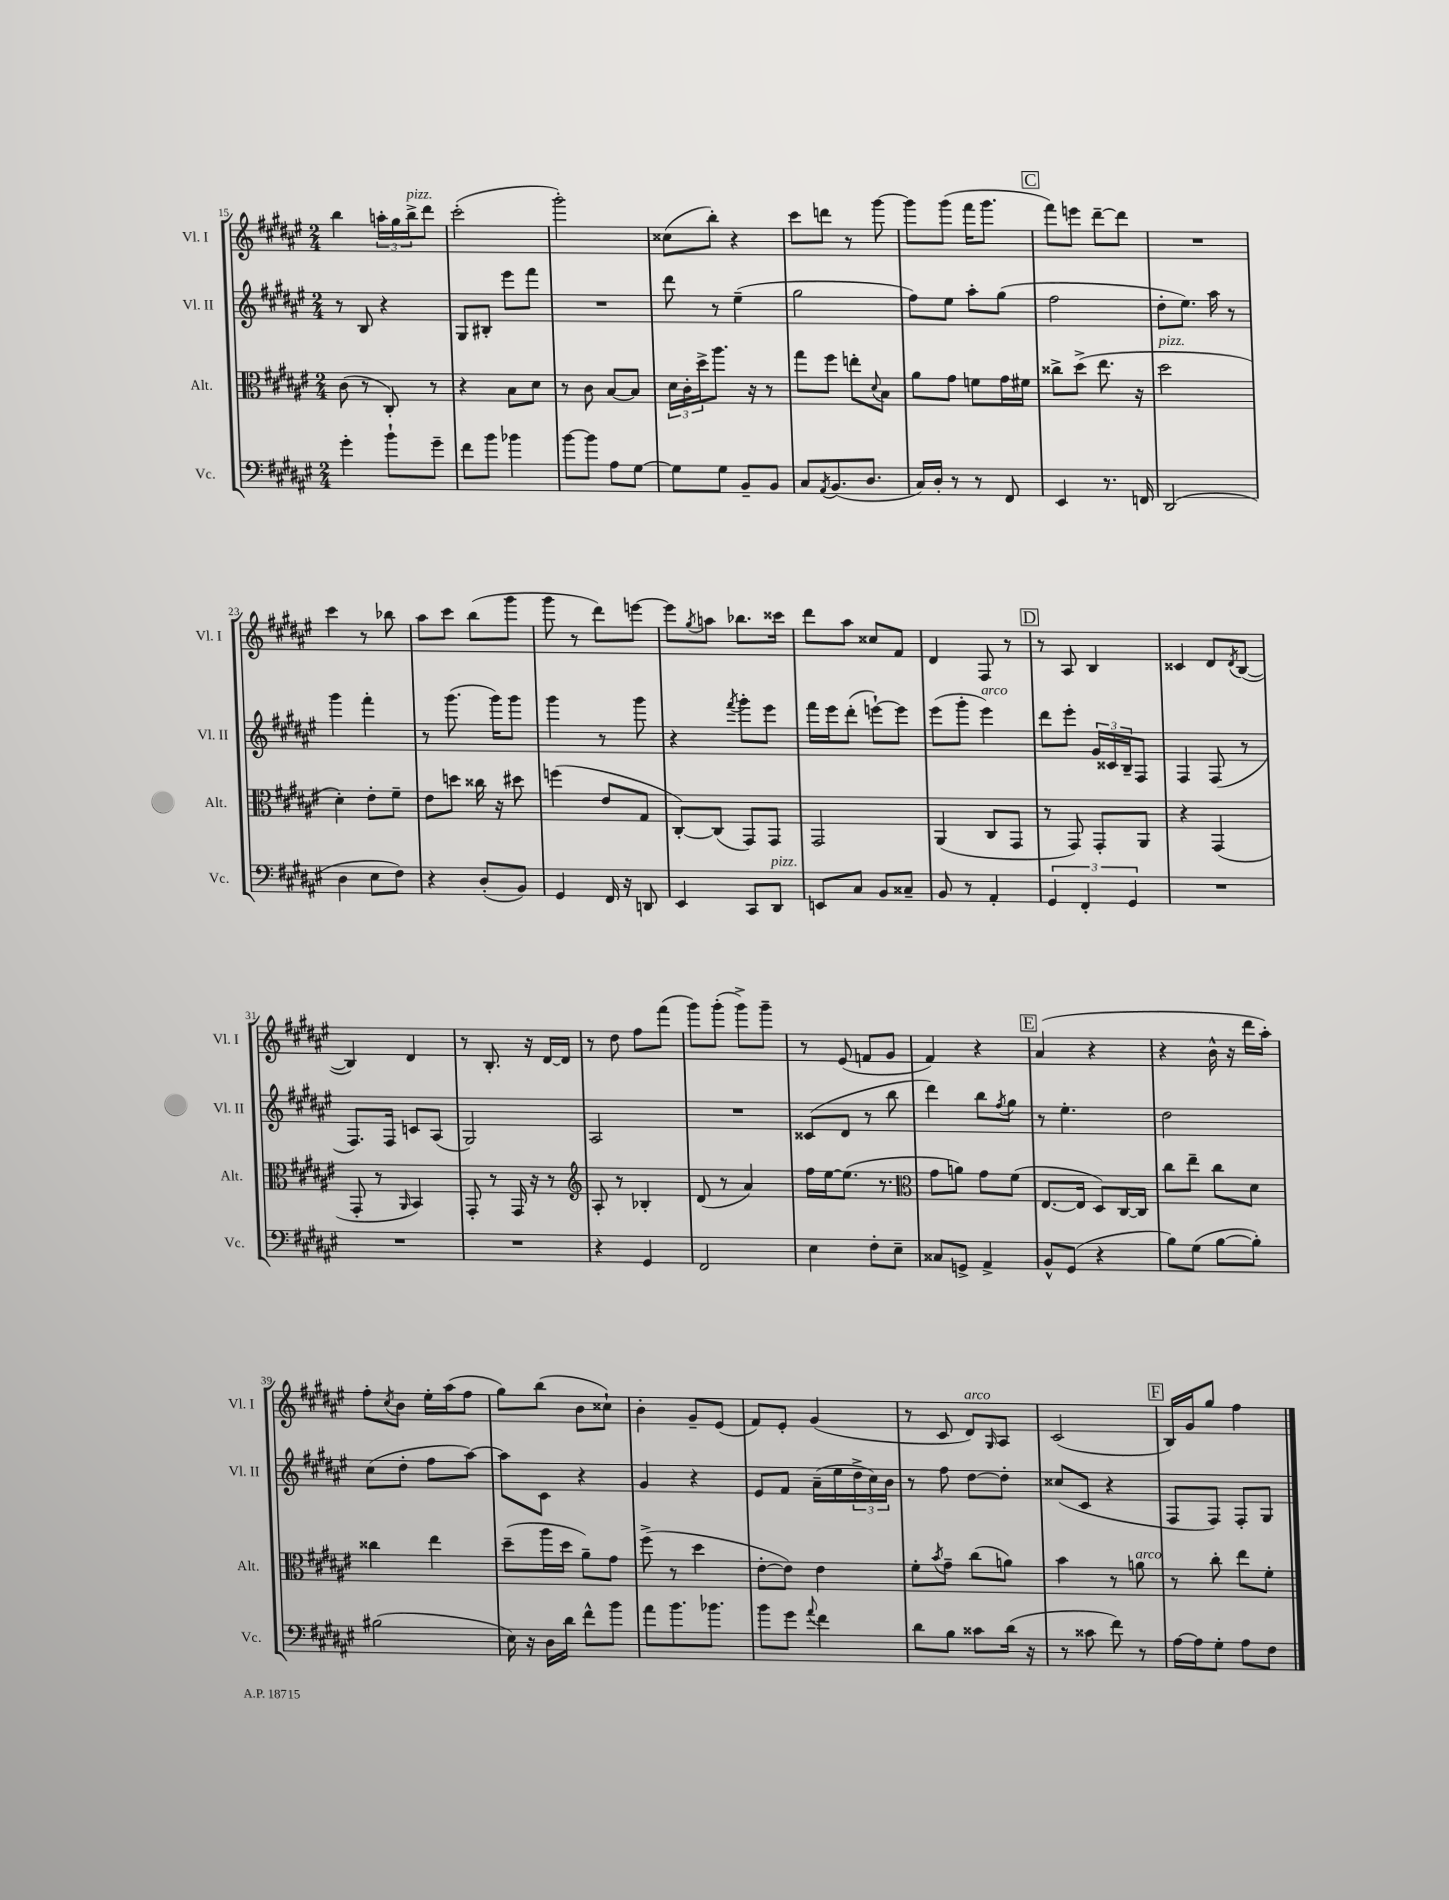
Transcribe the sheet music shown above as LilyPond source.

<<
\new StaffGroup <<
\new Staff = "s0" \with { instrumentName = "Vl. I" shortInstrumentName = "Vl. I" } {
    \clef treble \key fis \major \numericTimeSignature \time 2/4
    b''4 \tuplet 3/2 { a''16-. gis''16 b''16->^\markup { \italic "pizz." } } dis'''8 |
    cis'''2-.( |
    gis'''2-.) |
    cisis''8( b''8-.) r4 |
    cis'''8 d'''8 r8 gis'''8~ |
    gis'''8 gis'''8( fis'''16 gis'''8. |
    \mark \markup { \box "C" } fis'''8) e'''8 dis'''8~-- dis'''8 |
    R2 |
    cis'''4 r8 bes''8 |
    ais''8 cis'''8 b''8( gis'''8 |
    gis'''8 r8 dis'''8) e'''8~ |
    e'''8 \acciaccatura { gis''8 } a''8 bes''8. cisis'''16 |
    dis'''8 ais''8 cisis''8 fis'8 |
    dis'4 fis8 r8 |
    \mark \markup { \box "D" } r8 ais8 b4 |
    cisis'4 dis'8 \acciaccatura { dis'8 } b8~( |
    b4) dis'4 |
    r8 b8.-. r16 dis'16~ dis'16 |
    r8 dis''8 fis''8 fis'''8( |
    gis'''8) gis'''8-.( gis'''8->) gis'''8-- |
    r8 eis'8( f'8 gis'8 |
    fis'4) r4 |
    \mark \markup { \box "E" } ais'4( r4 |
    r4 b'16-^ r16 dis'''16 ais''16-.) |
    fis''8-. \acciaccatura { cis''8 } b'8 eis''16-. ais''16( fis''8 |
    gis''8) b''8( b'8 cisis''8-!) |
    b'4-. gis'8-- eis'8( |
    fis'8) eis'8-. gis'4( |
    r8 cis'8 dis'8^\markup { \italic "arco" }) \grace { gis16 } ais8 |
    cis'2( |
    \mark \markup { \box "F" } b16) gis'16 gis''8 fis''4 \bar "|." |
}
\new Staff = "s1" \with { instrumentName = "Vl. II" shortInstrumentName = "Vl. II" } {
    \clef treble \key fis \major \numericTimeSignature \time 2/4
    r8 b8 r4 |
    gis8 bis8-. eis'''8 fis'''8 |
    R2 |
    dis'''8 r8 eis''4--( |
    gis''2 |
    fis''8) eis''8 ais''8-. gis''8( |
    \mark \markup { \box "C" } fis''2 |
    dis''8-. eis''8.) ais''16 r8 |
    gis'''4 fis'''4-. |
    r8 gis'''8.( gis'''16) gis'''8 |
    gis'''4 r8 gis'''8 |
    r4 \acciaccatura { fis'''8 } gis'''8-. eis'''8 |
    fis'''16 eis'''16 dis'''8-.( e'''8~-!) e'''8 |
    eis'''8( gis'''8-. eis'''4^\markup { \italic "arco" }) |
    \mark \markup { \box "D" } dis'''8 eis'''8-. \tuplet 3/2 { gis'16 cisis'16 b16-- } fis8 |
    fis4 fis8( r8 |
    fis8.) fis16 c'8 ais8( |
    gis2) |
    ais2 |
    R2 |
    cisis'8( dis'8 r8 b''8 |
    dis'''4) b''8 \acciaccatura { fis''8 } gis''8 |
    \mark \markup { \box "E" } r8 eis''4.-. |
    dis''2 |
    cis''8( dis''8-. fis''8 ais''8~) |
    ais''8 cis'8 r4 |
    gis'4 r4 |
    eis'8 fis'8 ais'16--( eis''16 \tuplet 3/2 { dis''16-> cis''16) b'16 } |
    r8 fis''8 dis''8~ dis''8-. |
    cisis''8( cis'8 r4 |
    \mark \markup { \box "F" } fis8 fis8) fis8-. gis8 \bar "|." |
}
\new Staff = "s2" \with { instrumentName = "Alt." shortInstrumentName = "Alt." } {
    \clef alto \key fis \major \numericTimeSignature \time 2/4
    cis'8( r8 cis8-.) r8 |
    r4 b8 dis'8 |
    r8 cis'8 b8~ b8 |
    \tuplet 3/2 { dis'16 cis'16-. dis''16-> } ais''8. r16 r8 |
    gis''8 fis''8 e''8-. \appoggiatura { dis'8 } b8 |
    ais'8 gis'8 f'8 gis'16 fis'16 |
    \mark \markup { \box "C" } cisis''8-> dis''8->( eis''8. r16 |
    dis''2^\markup { \italic "pizz." } |
    dis'4-.) eis'8-. fis'8-- |
    eis'8 d''8 cisis''16 r16 dis''8 |
    f''4( eis'8 gis8 |
    cis8~-.) cis8( gis,8) gis,8 |
    gis,2 |
    ais,4( cis8 gis,8 |
    \mark \markup { \box "D" } r8 gis,8) gis,8-. ais,8 |
    r4 gis,4( |
    gis,8-. r8 \grace { ais,16 } b,4) |
    gis,8-. r8 gis,16 r16 r8 |
    \clef treble ais8-. r8 bes4-. |
    dis'8( r8 ais'4) |
    fis''16 eis''16~ eis''8.( r8. |
    \clef alto gis'8 a'8) gis'8 fis'8( |
    \mark \markup { \box "E" } eis8.~ eis16 dis8) cis16~ cis16 |
    cis''8 eis''8-- cis''8 dis'8 |
    cisis''4 eis''4 |
    dis''8--( ais''16 dis''16 ais'8--) gis'8 |
    fis''8->( r8 dis''4 |
    eis'8~-. eis'8) eis'4 |
    fis'8-. \acciaccatura { b'8 } gis'8-- cis''8( a'8) |
    b'4 r8 a'8^\markup { \italic "arco" } |
    \mark \markup { \box "F" } r8 cis''8-. eis''8 fis'8-. \bar "|." |
}
\new Staff = "s3" \with { instrumentName = "Vc." shortInstrumentName = "Vc." } {
    \clef bass \key fis \major \numericTimeSignature \time 2/4
    gis'4-. b'8-! gis'8-- |
    fis'8 b'8 bes'4 |
    b'8~ b'8 ais8 gis8~ |
    gis8 gis8 b,8-- b,8 |
    cis8 \acciaccatura { ais,8 } b,8.( dis8. |
    cis16) dis16-. r8 r8 fis,8 |
    \mark \markup { \box "C" } eis,4 r8. f,16 |
    dis,2( |
    dis4 eis8 fis8) |
    r4 dis8-.( b,8) |
    gis,4 fis,16 r16 d,8 |
    eis,4 cis,8 dis,8^\markup { \italic "pizz." } |
    e,8 cis8 b,8 cisis8-- |
    b,8 r8 ais,4-. |
    \mark \markup { \box "D" } \tuplet 3/2 { gis,4 fis,4-. gis,4 } |
    R2 |
    R2 |
    R2 |
    r4 gis,4 |
    fis,2 |
    eis4 fis8-. eis8-- |
    cisis8 g,8-> ais,4-> |
    \mark \markup { \box "E" } b,8-^ gis,8( r4 |
    b8) gis8( b8~ b8-.) |
    bis2( |
    eis16) r16 dis16 dis'16 fis'8-^ b'8 |
    ais'8 b'8. bes'8. |
    b'8 gis'8 \appoggiatura { ais'8 } fis'4 |
    dis'8 b8 cisis'8 dis'16( r16 |
    r8 cisis'8 fis'8) r8 |
    \mark \markup { \box "F" } ais16~ ais16 gis8-. ais8 fis8 \bar "|." |
}
>>
>>
\layout { \context { \Score currentBarNumber = #15 } }
